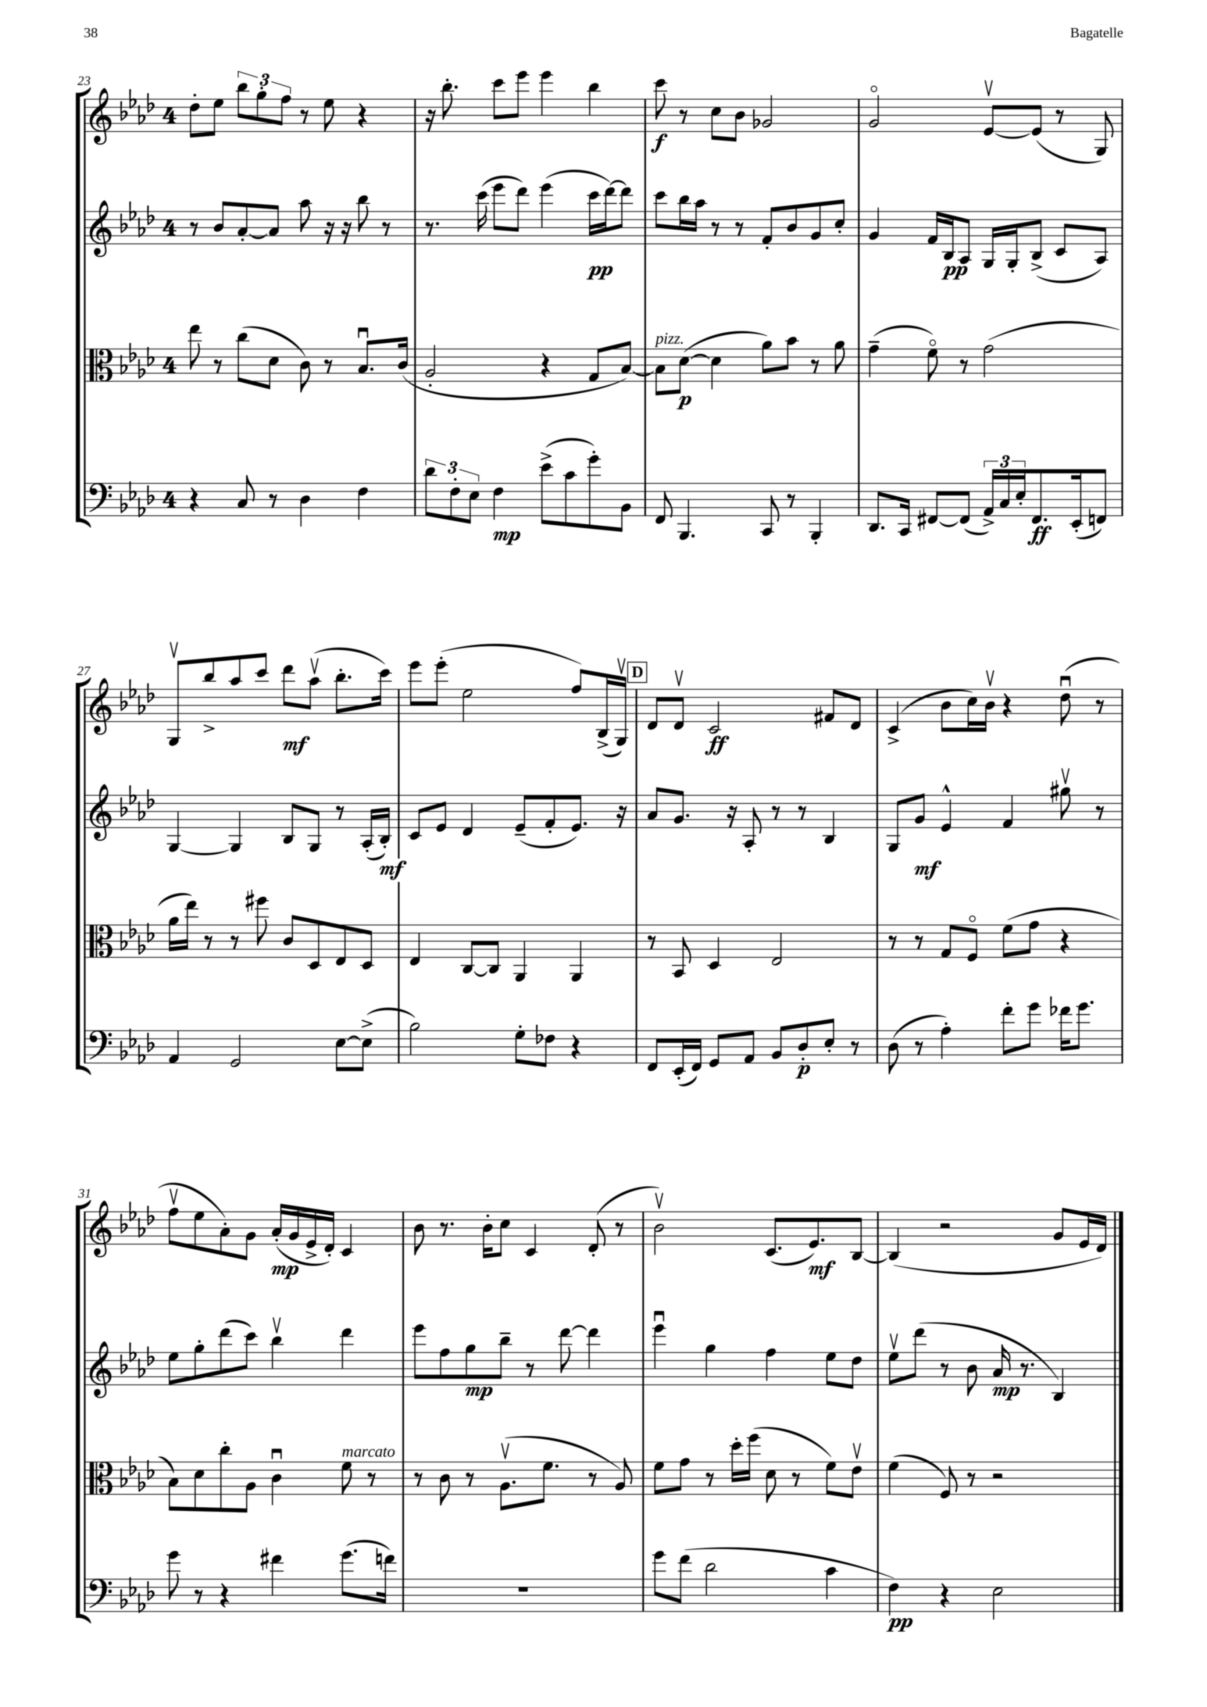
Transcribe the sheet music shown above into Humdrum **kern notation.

**kern	**dynam	**kern	**dynam	**kern	**dynam	**kern	**dynam
*part4	*part4	*part3	*part3	*part2	*part2	*part1	*part1
*staff4	*staff4	*staff3	*staff3	*staff2	*staff2	*staff1	*staff1
*clefF4	*	*clefC3	*	*clefG2	*	*clefG2	*
*k[b-e-a-d-]	*	*k[b-e-a-d-]	*	*k[b-e-a-d-]	*	*k[b-e-a-d-]	*
*M4/4	*	*M4/4	*	*M4/4	*	*M4/4	*
=23	=23	=23	=23	=23	=23	=23	=23
4r	.	8ee-\	.	8r	.	8dd-'\L	.
.	.	8r	.	8b-/L	.	8ee-\J	.
8C/	.	(8cc\L	.	[8a-'/	.	12bb-\L	.
.	.	.	.	.	.	12gg'\	.
8r	.	8d-\J	.	8a-/J]	.	.	.
.	.	.	.	.	.	12ff\J	.
4D-\	.	8c\)	.	8aa-\	.	8r	.
.	.	8r	.	16r	.	8ee-\	.
.	.	.	.	16r	.	.	.
4F\	.	8.B-u/L	.	8bb-\	.	4r	.
.	.	.	.	8r	.	.	.
.	.	(16c/Jk	.	.	.	.	.
=24	=24	=24	=24	=24	=24	=24	=24
12d-\L	.	2A-'/	.	8.r	.	16r	.
.	.	.	.	.	.	8.bb-'\	.
12F'\	.	.	.	.	.	.	.
12E-\J	.	.	.	.	.	.	.
.	.	.	.	(16ccc\	.	.	.
4F\	mp	.	.	8eee-\L	.	8ccc\L	.
.	.	.	.	8ddd-\J)	.	8eee-\J	.
(8e-^\L	.	4r	.	(4eee-\	.	4eee-\	.
8c\	.	.	.	.	.	.	.
8g'\)	.	8G/L	.	16ccc\LL	pp	4bb-\	.
.	.	.	.	[16ddd-\J)	.	.	.
8BB-\J	.	[8B-/J)	.	8ddd-\J]	.	.	.
=25	=25	=25	=25	=25	=25	=25	=25
!	!	!LO:TX:a:i:t=pizz.	!	!	!	!	!
8FF/	.	8B-\L]	.	8ccc\L	.	8ccc\	f
4.BBB-/	.	([8d-\J	p	16bb-\L	.	8r	.
.	.	.	.	16aa-\JJ	.	.	.
.	.	4d-\]	.	8r	.	8cc\L	.
.	.	.	.	8r	.	8b-\J	.
8CC/	.	8a-\L)	.	8f'/L	.	2g-X/	.
8r	.	8b-\J	.	8b-/	.	.	.
4BBB-'/	.	8r	.	8g/	.	.	.
.	.	8a-\	.	8cc'/J	.	.	.
=26	=26	=26	=26	=26	=26	=26	=26
8.DD-/L	.	(4g~\	.	4g/	.	2g/	.
16CC/Jk	.	.	.	.	.	.	.
[8FF#X/L	.	8f\)	.	16f/LL	.	.	.
.	.	.	.	16B-/J	pp	.	.
(8FF#/J]	.	8r	.	8A-/J	.	.	.
24AA-^/LL)	.	(2g\	.	16G/LL	.	[8e-v/L	.
24C/	.	.	.	.	.	.	.
.	.	.	.	16G'/J	.	.	.
24E-'/J	.	.	.	.	.	.	.
8.FF#/	ff	.	.	(8B-^/J	.	(8e-/J]	.
.	.	.	.	8c/L	.	8r	.
(16EE-'/k	.	.	.	.	.	.	.
8FFn/J)	.	.	.	8A-/J)	.	8G/)	.
!!LO:LB:g=z
=27	=27	=27	=27	=27	=27	=27	=27
4AA-/	.	16a-\LL	.	[4G/	.	8Gv/L	.
.	.	16ee-\JJ)	.	.	.	.	.
.	.	8r	.	.	.	8bb-^/	.
2GG/	.	8r	.	4G/]	.	8aa-/	.
.	.	8ff#X\	.	.	.	8ccc/J	.
.	.	8c/L	.	8B-/L	.	8ddd-\L	mf
.	.	8D-/	.	8G/J	.	(8aa-v\J	.
[8E-\L	.	8E-/	.	8r	.	8.bb-'\L	.
(8E-^\J]	.	8D-/J	.	(16A-'/LL	.	.	.
.	.	.	.	16B-'/JJ)	mf	16ccc\Jk)	.
=28	=28	=28	=28	=28	=28	=28	=28
2B-\)	.	4E-/	.	8c/L	.	8eee-\L	.
.	.	.	.	8e-/J	.	(8eee-'\J	.
.	.	[8C/L	.	4d-/	.	2ee-\	.
.	.	8C/J]	.	.	.	.	.
8G'\L	.	4AA-/	.	(8e-~/L	.	.	.
8F-X\J	.	.	.	8f'/	.	.	.
4r	.	4AA-/	.	8.e-/J)	.	8ff/L)	.
.	.	.	.	.	.	(16B-^/L	.
.	.	.	.	16r	.	16Gv/JJ)	.
!!LO:REH:place=s1:t=D
=29	=29	=29	=29	=29	=29	=29	=29
8FF/L	.	8r	.	8a-/L	.	8d-/L	.
(16EE-'/L	.	8BB-/	.	8.g/J	.	8d-v/J	.
16FF/JJ)	.	.	.	.	.	.	.
8GG/L	.	4D-/	.	.	.	2c/	ff
.	.	.	.	16r	.	.	.
8AA-/J	.	.	.	8A-'/	.	.	.
8BB-/L	.	2E-/	.	8r	.	.	.
8D-'/	p	.	.	8r	.	.	.
8E-'/J	.	.	.	4B-/	.	8f#X/L	.
8r	.	.	.	.	.	8d-/J	.
=30	=30	=30	=30	=30	=30	=30	=30
(8D-\	.	8r	.	8G/L	.	(4c^/	.
8r	.	8r	.	8g/J	mf	.	.
4A-'\)	.	8G/L	.	4e-^^/	.	8b-\L	.
.	.	8F/J	.	.	.	16cc\L)	.
.	.	.	.	.	.	16b-v\JJ	.
8f'\L	.	(8f\L	.	4f/	.	4r	.
8g\J	.	8g\J	.	.	.	.	.
16f-X\KL	.	4r	.	8gg#Xv\	.	(8dd-u\	.
8.g\J	.	.	.	.	.	.	.
.	.	.	.	8r	.	8r	.
!!LO:LB:g=z
=31	=31	=31	=31	=31	=31	=31	=31
8g\	.	8B-\L)	.	8ee-\L	.	8ffv\L	.
8r	.	8d-\	.	8gg'\	.	8ee-\	.
4r	.	8cc'\	.	(8ddd-\	.	8a-'\)	.
.	.	8A-\J	.	8ccc\J)	.	8g\J	.
4f#X\	.	4cu\	.	4bb-v\	.	(16a-'/LL	mp
.	.	.	.	.	.	16g/	.
.	.	.	.	.	.	16e-^/	.
.	.	.	.	.	.	16d-'/JJ)	.
!	!	!LO:TX:a:i:t=marcato	!	!	!	!	!
(8.g\L	.	8f\	.	4ddd-\	.	4c/	.
.	.	8r	.	.	.	.	.
16fn\Jk)	.	.	.	.	.	.	.
=32	=32	=32	=32	=32	=32	=32	=32
1r	.	8r	.	8eee-\L	.	8b-\	.
.	.	8c\	.	8ff\	.	8.r	.
.	.	8r	.	8gg\	mp	.	.
.	.	.	.	.	.	16b-'\KL	.
.	.	(8.A-v\L	.	8bb-~\J	.	8cc\J	.
.	.	.	.	8r	.	4c/	.
.	.	8.f\J	.	.	.	.	.
.	.	.	.	[8ddd-\	.	.	.
.	.	8r	.	4ddd-\]	.	(8d-'/	.
.	.	8A-/)	.	.	.	8r	.
=33	=33	=33	=33	=33	=33	=33	=33
8g\L	.	8f\L	.	4eee-u\	.	2b-v\)	.
(8f\J	.	8g\J	.	.	.	.	.
2d-\	.	8r	.	4gg\	.	.	.
.	.	16dd-'\LL	.	.	.	.	.
.	.	(16ff\JJ	.	.	.	.	.
.	.	8d-\	.	4ff\	.	(8.c/L	.
.	.	8r	.	.	.	.	.
.	.	.	.	.	.	8.e-/)	mf
4c\	.	8f\L)	.	8ee-\L	.	.	.
.	.	8e-v\J	.	8dd-\J	.	[8B-/J	.
=34	=34	=34	=34	=34	=34	=34	=34
4F\)	pp	(4f\	.	8ee-v\L	.	(4B-/]	.
.	.	.	.	(8ddd-\J	.	.	.
4r	.	8F/)	.	8r	.	2r	.
.	.	8r	.	8b-\	.	.	.
2E-\	.	2r	.	16a-/	mp	.	.
.	.	.	.	8.r	.	.	.
.	.	.	.	4B-/)	.	8g/L	.
.	.	.	.	.	.	16e-/L	.
.	.	.	.	.	.	16d-/JJ)	.
==	==	==	==	==	==	==	==
*-	*-	*-	*-	*-	*-	*-	*-
